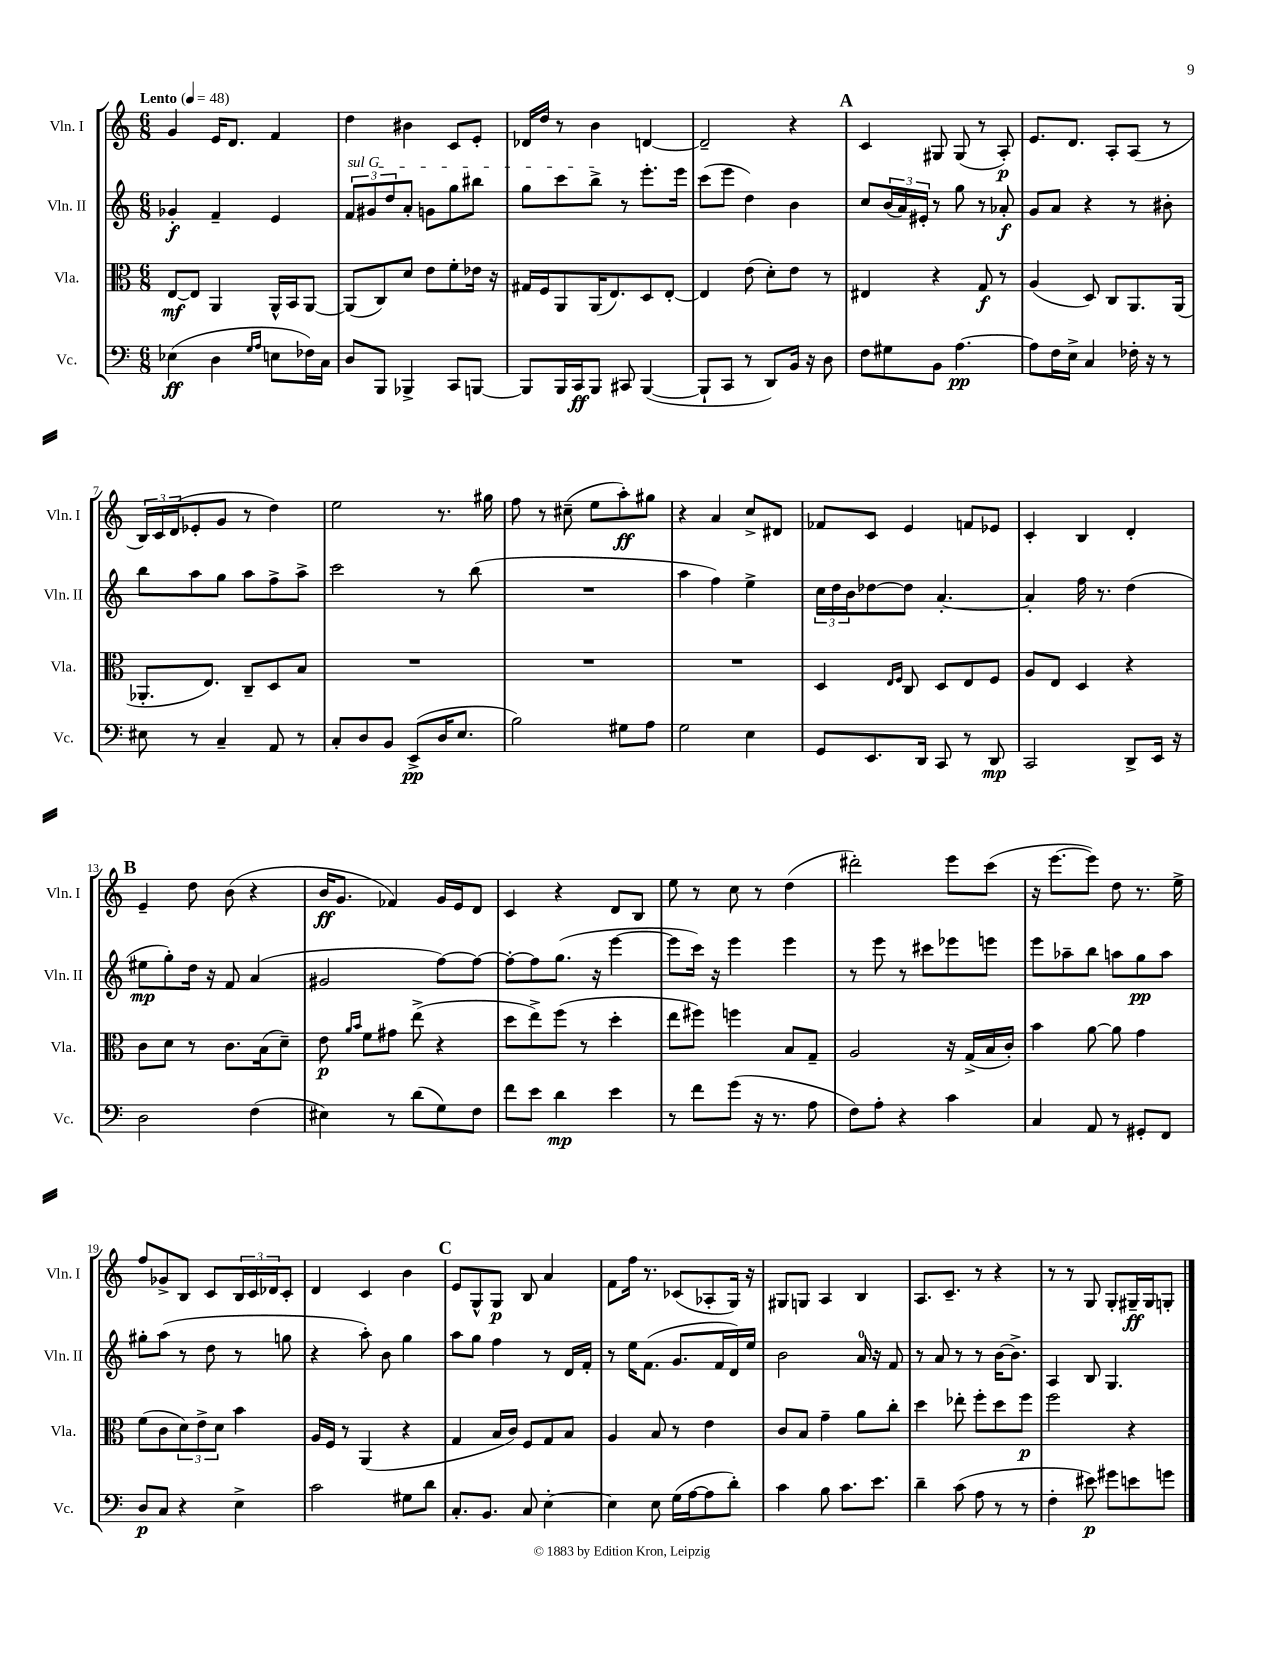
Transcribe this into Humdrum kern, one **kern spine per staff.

**kern	**kern	**kern	**kern
*staff4	*staff3	*staff2	*staff1
*clefF4	*clefC3	*clefG2	*clefG2
*k[]	*k[]	*k[]	*k[]
*M6/8	*M6/8	*M6/8	*M6/8
*MM48	*MM48	*MM48	*MM48
(4E-\	[8E/L	4g-'/	4g/
.	8E/]J	.	.
4D\	4AA/	4f~/	16e/LK
.	.	.	8.d/J
16qqG/LL	.	.	.
16qqA/JJ	.	.	.
8E\L	16AA^^/LL	4e/	4f/
.	16BB/J	.	.
16F-\L)	[8AA/J	.	.
16C\JJ	.	.	.
=	=	=	=
8D/L	(8AA/]L	12f/L	4dd\
.	.	12g#/	.
8BBB/J	8C/)	.	.
.	.	12dd/	.
4BBB-^/	8d/J	8a'/J	4b#\
.	8e\L	8g\L	.
8CC/L	8f'\	8gg\	8c/L
[8BBB/J	16e-\Jk	8bb#\J	8e'/J
.	16r	.	.
=	=	=	=
8BBB/]L	16G#/LL	8gg\L	16d-/LL
.	16F/J	.	16dd/JJ
16BBB/L	8AA/	8ccc\	8r
16CC/J	.	.	.
8BBB/J	(16AA/K	8bb^\J	4b\
.	8.E/)	.	.
8CC#/	.	8r	.
([4BBB/	8D/	8.eee'\L	[4d/
.	[8E'/J	.	.
.	.	16eee\Jk	.
=	=	=	=
8BBB`/]L	4E/]	(8ccc\L	2d~/]
8CC/J	.	8eee\J	.
8r	(8e\	4dd\)	.
8DD/L)	8d'\L)	.	.
16BB/Jk	8e\J	4b\	4r
16r	.	.	.
8D\	8r	.	.
=	=	=	=
8F\L	4E#/	8cc/L	4c/
8G#\	.	(24b/L	.
.	.	24a/)	.
.	.	24e#'/JJ	.
8BB\J	4r	8r	8G#/
[4.A\	.	8gg\	(8G#/
.	8G/	8r	8r
.	8r	8a-'/	8A'/)
=	=	=	=
8A\]L	(4A/	8g/L	8.e/L
16F\L	.	8a/J	.
16E^\JJ	.	.	8.d/J
4C/	8D/)	4r	.
.	8C/L	.	8A'/L
16F-'\	8.AA/	8r	(8A/J
16r	.	.	.
8r	.	8b#'\	8r
.	(16AA/Jk	.	.
=	=	=	=
8E#\	8.AA-'/L	8bb\L	24B/LL)
.	.	.	24c/
.	.	.	(24d/J
8r	.	8aa\	8e-'/
.	8.E/J)	.	.
4C~/	.	8gg\J	8g/J
.	8C~/L	8aa\L	8r
8AA/	8D/	8ff^\	4dd\)
8r	8B/J	8aa^\J	.
=	=	=	=
8C'/L	2.r	2ccc\	2ee\
8D/	.	.	.
8BB/J	.	.	.
(8EE^/L	.	.	.
16D/K	.	8r	8.r
8.E/J	.	.	.
.	.	(8bb\	.
.	.	.	16gg#\
=	=	=	=
2B\)	2.r	2.r	8ff\
.	.	.	8r
.	.	.	(8cc#~\
.	.	.	8ee\L
8G#\L	.	.	8aa'\)
8A\J	.	.	8gg#\J
=	=	=	=
2G\	2.r	4aa\	4r
.	.	4ff\)	4a/
4E\	.	4ee^\	8cc^/L
.	.	.	8d#/J
=	=	=	=
8GG/L	4D/	24cc\LL	8f-/L
.	.	24dd\	.
.	.	24b\J	.
8.EE/	.	[8dd-\	8c/J
.	16qqE/LL	.	.
.	16qqF/JJ	.	.
.	8C/	8dd-\]J	4e/
16DD/Jk	.	.	.
8CC/	8D/L	[4.a'/	.
8r	8E/	.	8f/L
8DD/	8F/J	.	8e-/J
=	=	=	=
2CC/	8A/L	4a'/]	4c'/
.	8E/J	.	.
.	4D/	16ff\	4B/
.	.	8.r	.
8DD^/L	4r	(4dd\	4d'/
16EE/Jk	.	.	.
16r	.	.	.
=	=	=	=
2D\	8c\L	8ee#\L	4e~/
.	8d\J	8gg'\)	.
.	8r	16dd\Jk	8dd\
.	.	16r	.
.	8.c\L	8f/	(8b\
(4F\	.	(4a/	4r
.	(16B\k	.	.
.	8d~\J)	.	.
=	=	=	=
4E#\)	8e\	2g#/	16b/LK
.	.	.	8.g/J
.	16qqa/LL	.	.
.	16qqb/JJ	.	.
.	8f\L	.	.
8r	8g#\J	.	4f-/)
(8d\L	(8ee^\	.	.
8G\)	4r	[8ff\L)	16g/LL
.	.	.	16e/J
8F\J	.	8ff\_J	8d/J
=	=	=	=
8f\L	8dd\L	8ff'\_L	4c/
8e\J	8ee^\)	8ff\]	.
4d\	(8ff\J	(8.gg\J	4r
.	8r	.	.
.	.	16r	.
4e\	4dd'\	[4eee\	8d/L
.	.	.	8B/J
=	=	=	=
8r	8ee\L	8eee\]L	8ee\
8f\L	8ff#\J)	16ccc\Jk)	8r
.	.	16r	.
(8g\J	4ff\	4eee\	8cc\
16r	.	.	8r
8.r	.	.	.
.	8B/L	4eee\	(4dd\
8A\	8G~/J	.	.
=	=	=	=
8F\L)	2A/	8r	2ddd#'\)
8A'\J	.	8eee\	.
4r	.	8r	.
.	.	8ccc#\L	.
4c\	16r	8eee-\	8eee\L
.	(16G^/LL	.	.
.	16B/	8eee\J	(8ccc\J
.	16c'/JJ)	.	.
=	=	=	=
4C/	4b\	8eee\L	16r
.	.	.	[8.eee\L
.	.	8aa-~\	.
8AA/	[8a\	8bb\J	8eee\]J)
8r	8a\]	8aa\L	8dd\
8GG#'/L	4g\	8gg\	8.r
8FF/J	.	8aa\J	.
.	.	.	16ee^\
=	=	=	=
8D/L	(8f\L	8gg#'\L	8ff/L
8C/J	8c\	(8aa\J	8g-^/
4r	12d\)	8r	8B/J
.	12e^\	.	.
.	.	8dd\	8c/L
.	12d\J	.	.
4E^\	4b\	8r	24B/L
.	.	.	24c/
.	.	.	24d-/J
.	.	8gg\	8c'/J
=	=	=	=
2c\	16A/LL	4r	4d/
.	16F/JJ	.	.
.	8r	.	.
.	(4AA/	8aa'\)	4c/
.	.	8b\	.
8G#\L	4r	4gg\	4b\
8d\J	.	.	.
=	=	=	=
8.C'/L	4G/	8aa\L	8e/L
.	.	8gg\J	8G^^/
8.BB/J	.	.	.
.	16B/LL	4ff\	8G/J
.	16c/JJ)	.	.
8C/	8F/L	.	8B/
[4E'\	8G/	8r	4a/
.	8B/J	16d/LL	.
.	.	16f'/JJ	.
=	=	=	=
4E\]	4A/	8r	8f\L
.	.	16ee\LK	16ff\Jk
.	.	(8.f\J	8.r
8E\	8B/	.	.
(16G\LL	8r	8.g/L	(8c-/L
[16A\J	.	.	.
8A\]	4e\	.	8A-'/
.	.	16f/L	.
8d'\J)	.	16d/)	16G/Jk)
.	.	16ee/JJ	16r
=	=	=	=
4c\	8c/L	2b\	8G#/L
.	8B/J	.	8G/J
8B\	4g~\	.	4A/
8.c\L	.	.	.
.	8a\L	16a/	4B/
8.e\J	.	16r	.
.	8cc'\J	8f/	.
=	=	=	=
4d~\	4dd\	8r	8.A/L
.	.	8a/	.
.	.	.	8.c~/J
(8c\	8ee-'\	8r	.
8A\	8ff'\L	8r	8r
8r	8dd\	[16b\LK	4r
.	.	8.b^\]J	.
8r	8ff\J	.	.
=	=	=	=
4F'\	2ff\	4A/	8r
.	.	.	8r
8e#\)	.	8B/	8G/
8g#\L	.	4.G/	8G'/L
8e\	4r	.	16G#~/L
.	.	.	16G#/J
8g\J	.	.	8G'/J
==	==	==	==
*-	*-	*-	*-
